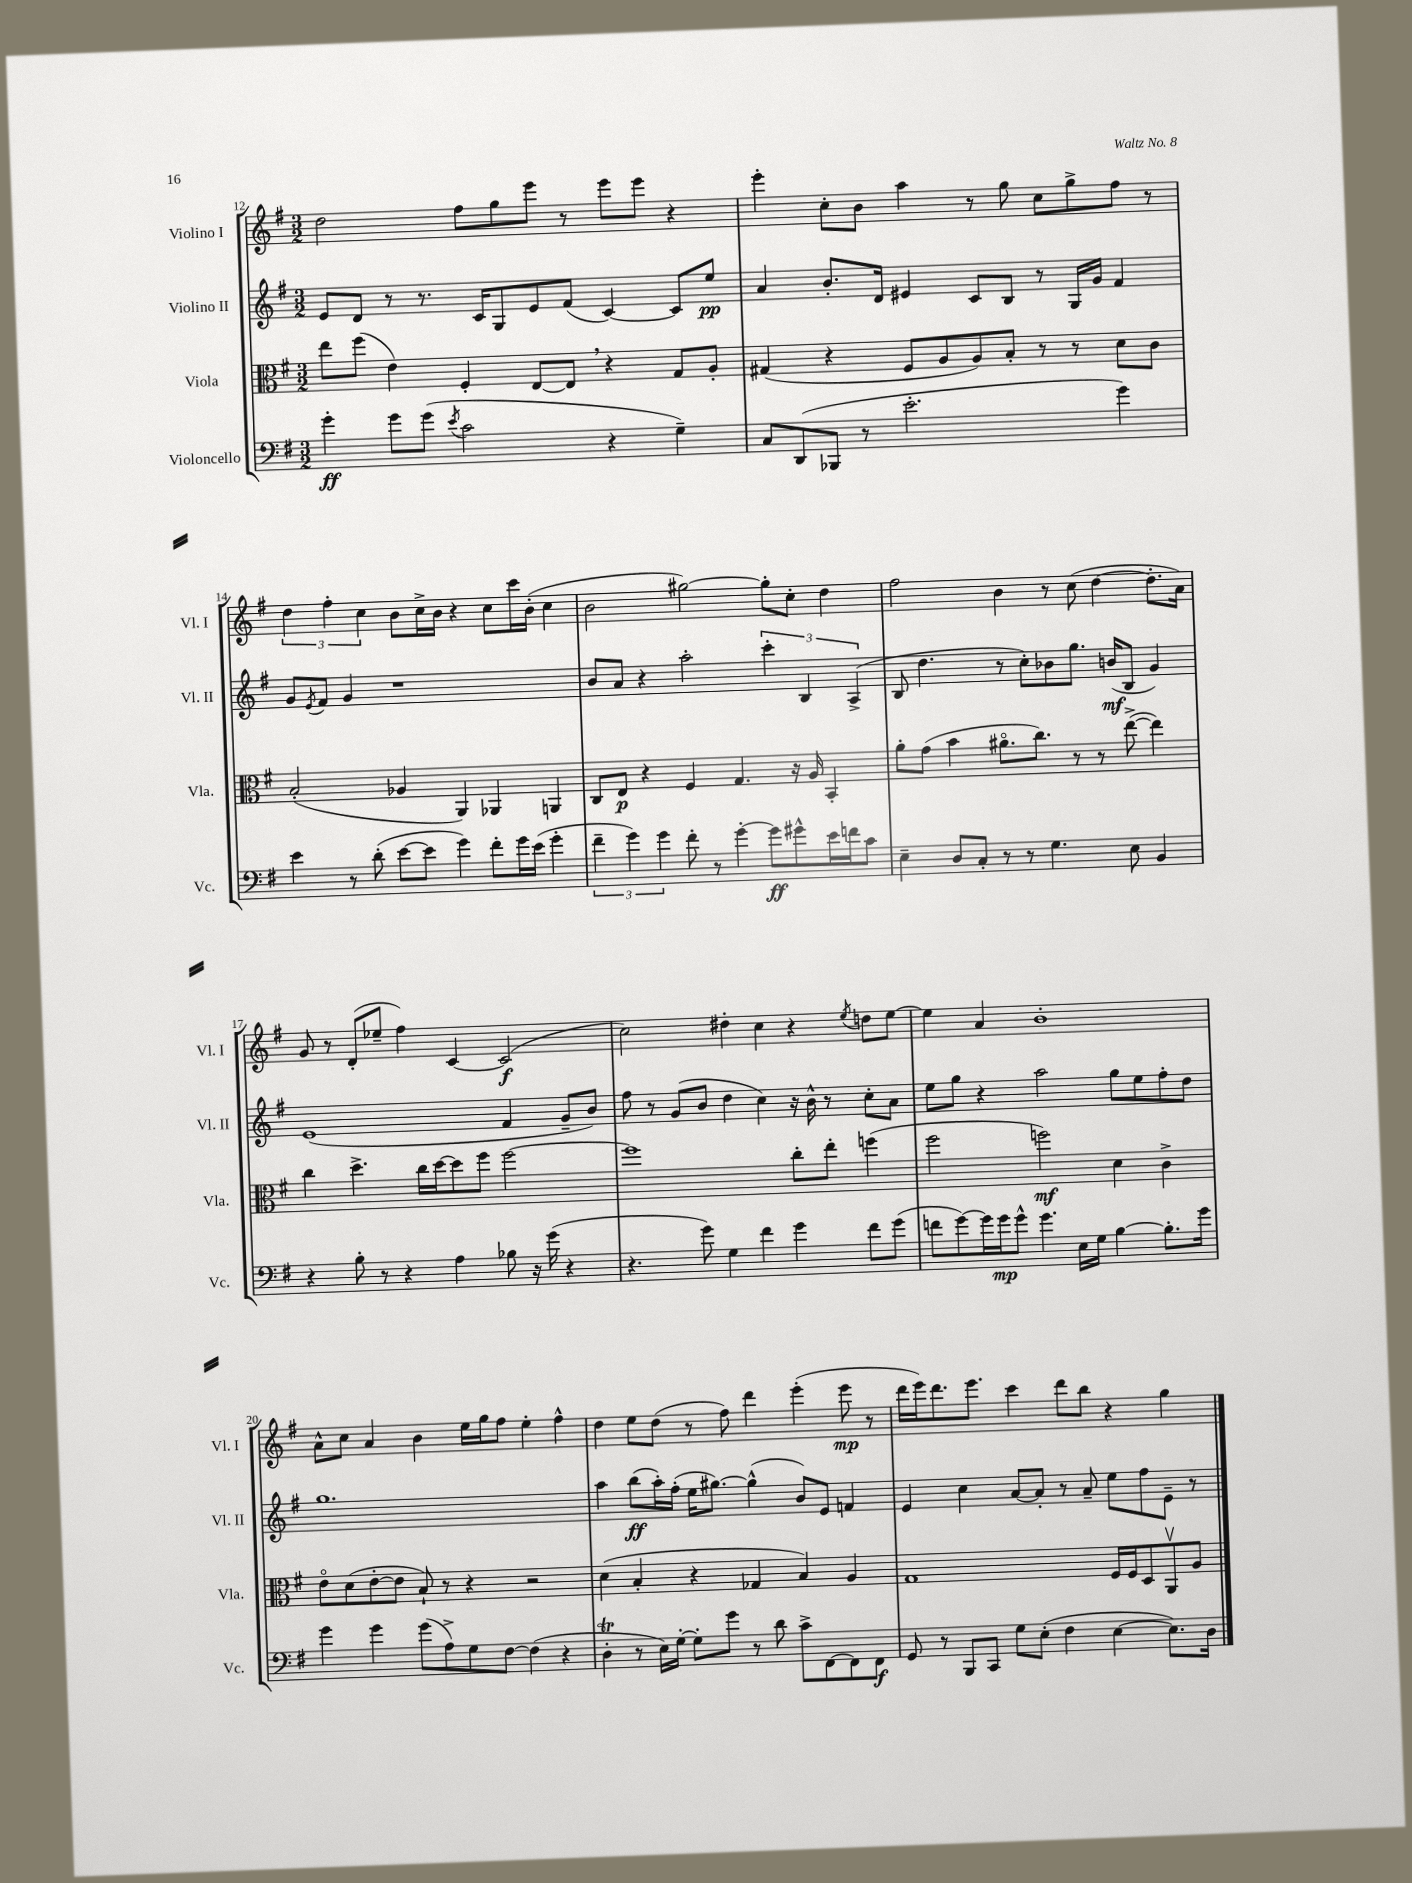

**kern	**dynam	**kern	**dynam	**kern	**dynam	**kern	**dynam
*part4	*part4	*part3	*part3	*part2	*part2	*part1	*part1
*staff4	*staff4	*staff3	*staff3	*staff2	*staff2	*staff1	*staff1
*I"Violoncello	*	*I"Viola	*	*I"Violino II	*	*I"Violino I	*
*I'Vc.	*	*I'Vla.	*	*I'Vl. II	*	*I'Vl. I	*
*clefF4	*	*clefC3	*	*clefG2	*	*clefG2	*
*k[f#]	*	*k[f#]	*	*k[f#]	*	*k[f#]	*
*M3/2	*	*M3/2	*	*M3/2	*	*M3/2	*
=12	=12	=12	=12	=12	=12	=12	=12
4g'\	ff	8ee\L	.	8e/L	.	2dd\	.
.	.	(8ff#\J	.	8d/J	.	.	.
8g\L	.	4e\)	.	8r	.	.	.
(8g\J	.	.	.	8.r	.	.	.
8qe/	.	.	.	.	.	.	.
2c\	.	4F#'/	.	.	.	8ff#\L	.
.	.	.	.	16c/KL	.	.	.
.	.	.	.	8G/	.	8gg\	.
.	.	[8E/L	.	8e/	.	8eee\J	.
.	.	8E,/J]	.	(8f#/J	.	8r	.
4r	.	4r	.	[4c/)	.	8eee\L	.
.	.	.	.	.	.	8eee\J	.
4G~\)	.	8G/L	.	8c/L]	.	4r	.
.	.	8A'/J	.	8ee/J	pp	.	.
=13	=13	=13	=13	=13	=13	=13	=13
8C/L	.	(4G#X/	.	4a/	.	4eee'\	.
(8DD/	.	.	.	.	.	.	.
8BBB-X/J	.	4r	.	8.b'/L	.	8cc'\L	.
8r	.	.	.	.	.	8b\J	.
.	.	.	.	16d/Jk	.	.	.
2.e'\	.	8F#/L	.	4e#X/	.	4aa\	.
.	.	8A/	.	.	.	.	.
.	.	8A/)	.	8c/L	.	8r	.
.	.	8B'/J	.	8B/J	.	8gg\	.
.	.	8r	.	8r	.	8cc\L	.
.	.	8r	.	16G/LL	.	8gg^\	.
.	.	.	.	16g/JJ	.	.	.
4g\)	.	8d\L	.	4f#/	.	8ff#\J	.
.	.	8c\J	.	.	.	8r	.
!!LO:LB:g=z
=14	=14	=14	=14	=14	=14	=14	=14
4e\	.	(2B'/	.	8g/L	.	6dd\	.
.	.	.	.	8qe/	.	.	.
.	.	.	.	8f#/J	.	.	.
.	.	.	.	.	.	6ff#'\	.
8r	.	.	.	4g/	.	.	.
.	.	.	.	.	.	6cc\	.
(8d'\	.	.	.	.	.	.	.
[8e\L	.	4A-X/	.	1r	.	8b\L	.
8e\J]	.	.	.	.	.	16cc^\L	.
.	.	.	.	.	.	16b\JJ	.
4g\)	.	4AA/)	.	.	.	4r	.
8f#'\L	.	4AA-X/	.	.	.	8cc\L	.
16g\L	.	.	.	.	.	16ccc\L	.
(16e\JJ	.	.	.	.	.	(16b'\JJ	.
4g'\	.	4AAn/	.	.	.	4cc\	.
=15	=15	=15	=15	=15	=15	=15	=15
6f#~\	.	8C/L	.	8b/L	.	2b\	.
.	.	8E/J	p	8a/J	.	.	.
6g\)	.	.	.	.	.	.	.
.	.	4r	.	4r	.	.	.
6g\	.	.	.	.	.	.	.
8f#'\	.	4F#/	.	2aa'\	.	[2gg#X\)	.
8r	.	.	.	.	.	.	.
[4g'\	.	4.G/	.	.	.	.	.
8g\L]	ff	.	.	6ccc'\	.	8gg#'\L]	.
8g#X^^\	.	16r	.	.	.	8cc'\J	.
.	.	.	.	6B/	.	.	.
.	.	16A/	.	.	.	.	.
16e\L	.	4BB'/	.	.	.	4dd\	.
16fn\J	.	.	.	.	.	.	.
.	.	.	.	(6A^/	.	.	.
8c\J	.	.	.	.	.	.	.
=16	=16	=16	=16	=16	=16	=16	=16
4E~\	.	8a'\L	.	8B/	.	2ff#\	.
.	.	(8g\J	.	4.dd\	.	.	.
8D/L	.	4b\	.	.	.	.	.
8C'/J	.	.	.	.	.	.	.
8r	.	8.a#X\L	.	8r	.	4b\	.
8r	.	.	.	8cc'\L)	.	.	.
.	.	8.cc\J)	.	.	.	.	.
4.G\	.	.	.	8b-X\	.	8r	.
.	.	8r	.	8.gg\J	.	(8cc\	.
.	.	8r	.	.	.	[4dd\	.
.	.	.	.	(16bn/KL	mf	.	.
8E\	.	([8ee^\	.	8B/J	.	.	.
4BB/	.	4ee\])	.	4g/)	.	8.dd'\L]	.
.	.	.	.	.	.	16a\Jk)	.
!!LO:LB:g=z
=17	=17	=17	=17	=17	=17	=17	=17
4r	.	4cc\	.	(1e	.	8g/	.
.	.	.	.	.	.	8r	.
8B'\	.	4.dd^\	.	.	.	(8d'/L	.
8r	.	.	.	.	.	8ee-X~/J	.
4r	.	.	.	.	.	4ff#\)	.
.	.	16cc\LL	.	.	.	.	.
.	.	[16dd\J	.	.	.	.	.
4A\	.	8dd\]	.	.	.	[4c/	.
.	.	8ff#\J	.	.	.	.	.
8B-X\	.	[2ff#\	.	4f#/	.	(2c/]	f
16r	.	.	.	.	.	.	.
(16g\	.	.	.	.	.	.	.
4r	.	.	.	8g~/L	.	.	.
.	.	.	.	8b/J)	.	.	.
=18	=18	=18	=18	=18	=18	=18	=18
4.r	.	1ff#]	.	8ff#\	.	2cc\)	.
.	.	.	.	8r	.	.	.
.	.	.	.	(8g/L	.	.	.
8g\)	.	.	.	8b/J	.	.	.
4G\	.	.	.	4dd\	.	4dd#X'\	.
4f#\	.	.	.	4cc\)	.	4cc\	.
4g\	.	8cc'\L	.	16r	.	4r	.
.	.	.	.	16b^^\	.	.	.
.	.	8ee'\J	.	8r	.	.	.
.	.	.	.	.	.	8qee/	.
8f#\L	.	(4ffn\	.	8cc'\L	.	8ddn\L	.
(8g\J	.	.	.	8a\J	.	[8ee\J	.
=19	=19	=19	=19	=19	=19	=19	=19
8fn\L	.	2ff#\	.	8ee\L	.	4ee\]	.
[8g\)	.	.	.	8gg\J	.	.	.
16g\L]	.	.	.	4r	.	4a/	.
16g\J	mp	.	.	.	.	.	.
8g^^\J	.	.	.	.	.	.	.
4.g\	.	2ffn\)	mf	2aa\	.	1b'	.
16E\LL	.	.	.	.	.	.	.
16G\JJ	.	.	.	.	.	.	.
[4B\	.	4d\	.	8gg\L	.	.	.
.	.	.	.	8ee\	.	.	.
8.B'\L]	.	4c^\	.	8ff#'\	.	.	.
.	.	.	.	8dd\J	.	.	.
16g\Jk	.	.	.	.	.	.	.
!!LO:LB:g=z
=20	=20	=20	=20	=20	=20	=20	=20
4g\	.	8e\L	.	1.gg	.	8a^^\L	.
.	.	(8d\	.	.	.	8cc\J	.
4g\	.	[8e'\	.	.	.	4a/	.
.	.	8e\J]	.	.	.	.	.
(8g\L	.	8B`/)	.	.	.	4b\	.
8A^\)	.	8r	.	.	.	.	.
8G\	.	4r	.	.	.	16ee\LL	.
.	.	.	.	.	.	16gg\J	.
[8F#\J	.	.	.	.	.	8ff#\J	.
(4F#\]	.	2r	.	.	.	4ee'\	.
4r	.	.	.	.	.	4ff#^^\	.
=21	=21	=21	=21	=21	=21	=21	=21
4DT'\	.	(4d\	.	4aa\	.	4dd\	.
8r	.	4B'/	.	(8bb\L	ff	8ee\L	.
16E\LL)	.	.	.	16aa'\L)	.	(8dd\J	.
[16G'\JJ	.	.	.	(16ff#'\JJ	.	.	.
8G'\L]	.	4r	.	16ee\KL	.	8r	.
.	.	.	.	[8.gg#X\J)	.	.	.
8g\J	.	.	.	.	.	8ff#\)	.
8r	.	4G-X/	.	(4gg#^^\]	.	4ddd\	.
8d\	.	.	.	.	.	.	.
8c^\L	.	4B/)	.	8b/L)	.	(4eee'\	.
[8FF#\	.	.	.	8e/J	.	.	.
8FF#\]	.	4A/	.	4fn/	.	8eee\	mp
8FF#\J	f	.	.	.	.	8r	.
=22	=22	=22	=22	=22	=22	=22	=22
8GG/	.	1G	.	4e/	.	16ddd\LL	.
.	.	.	.	.	.	16eee\J)	.
8r	.	.	.	.	.	8.ddd\	.
8BBB/L	.	.	.	4cc\	.	.	.
.	.	.	.	.	.	8.eee\J	.
8CC/J	.	.	.	.	.	.	.
8G\L	.	.	.	[8a/L	.	4ccc\	.
(8E'\J	.	.	.	8a'/J]	.	.	.
4F#\	.	.	.	8r	.	8ddd\L	.
.	.	.	.	8a~/	.	8bb\J	.
[4E\	.	16F#/LL	.	8ee\L	.	4r	.
.	.	16F#/J	.	.	.	.	.
.	.	8D/	.	8ff#\	.	.	.
8.E\L])	.	8AAv/	.	8e~\J	.	4gg\	.
.	.	8A/J	.	8r	.	.	.
16D\Jk	.	.	.	.	.	.	.
==	==	==	==	==	==	==	==
*-	*-	*-	*-	*-	*-	*-	*-
